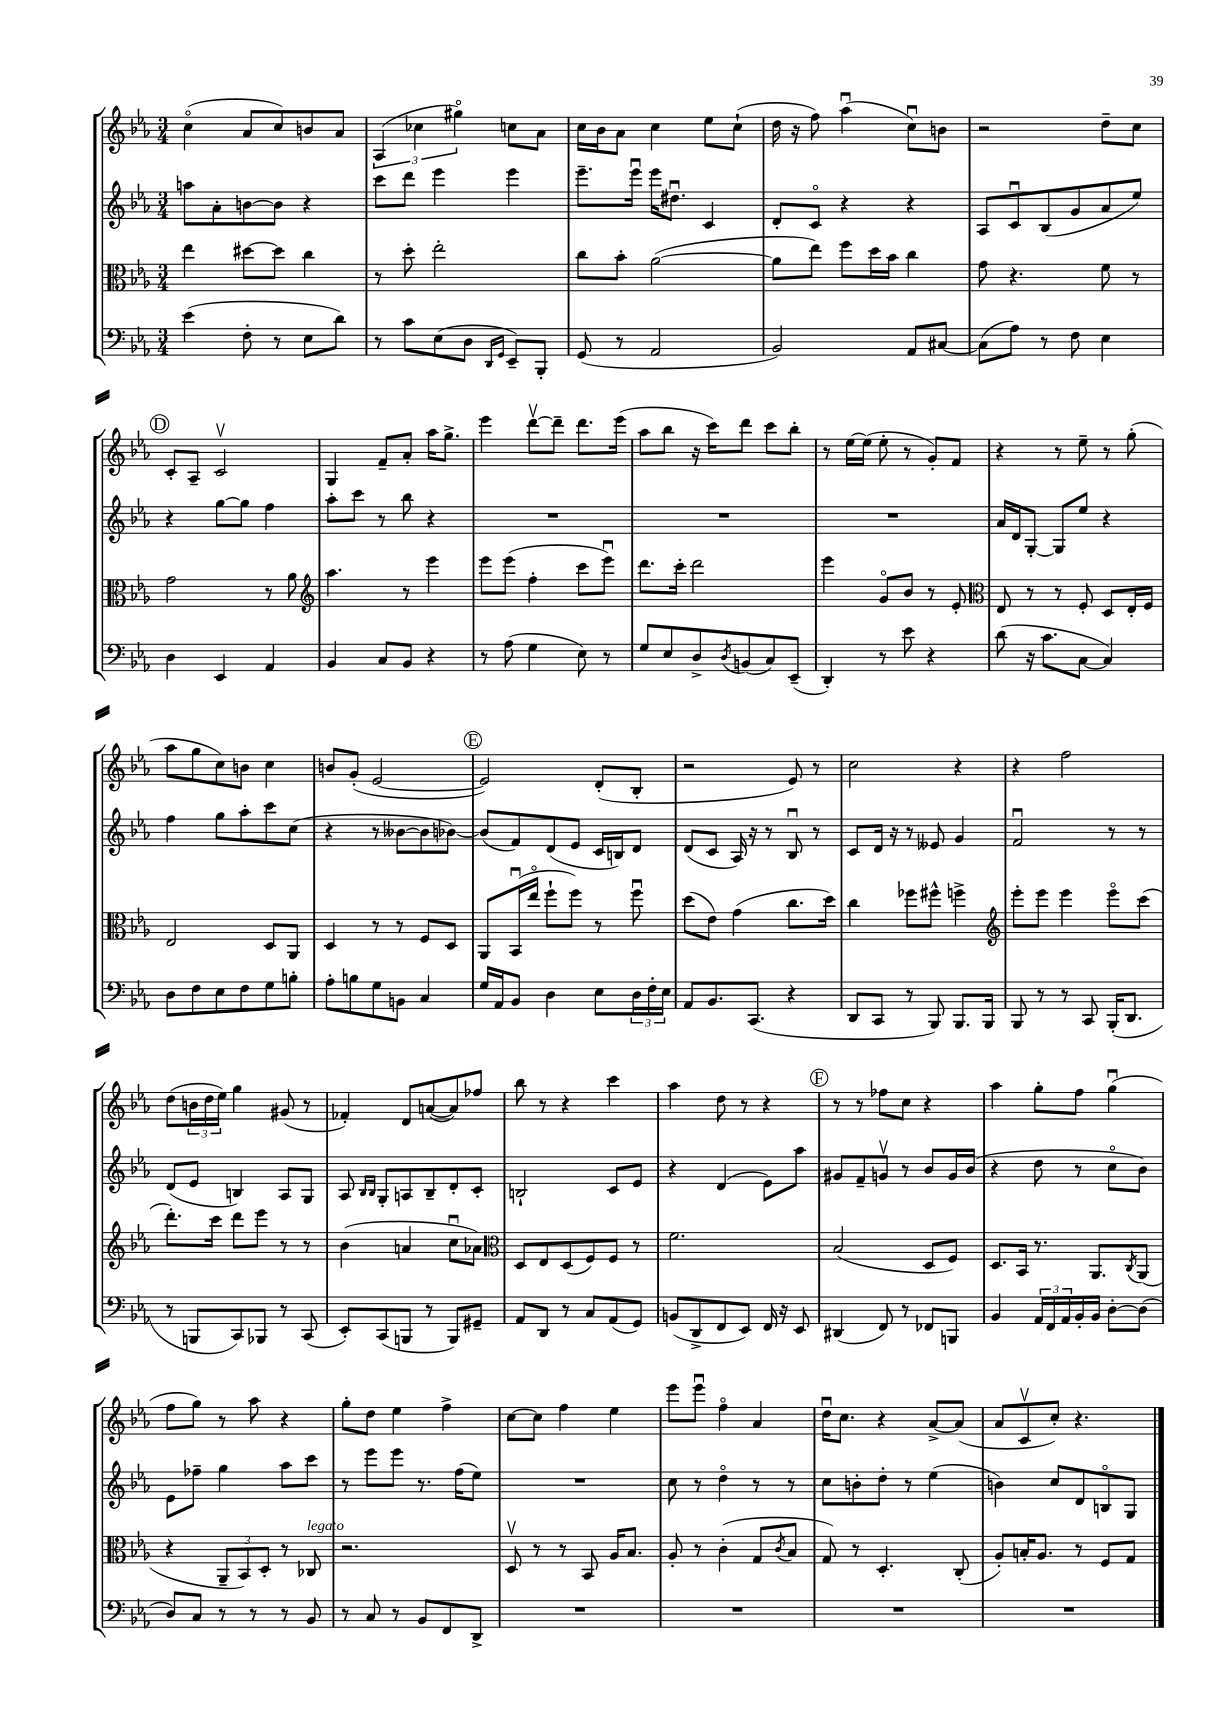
<<
\new StaffGroup <<
\new Staff = "s0" {
    \clef treble \key ees \major \numericTimeSignature \time 3/4
    c''4\flageolet( aes'8 c''8) b'8 aes'8 |
    \tuplet 3/2 { aes4( ces''4 gis''4\flageolet) } c''8 aes'8 |
    c''16 bes'16 aes'8 c''4 ees''8 c''8-!( |
    d''16 r16 f''8) aes''4\downbow( c''8\downbow) b'8 |
    r2 d''8-- c''8 |
    \mark \markup { \circle "D" } c'8-. aes8-- c'2\upbow |
    g4 f'8-- aes'8-. aes''16 g''8.-> |
    ees'''4 d'''8~\upbow d'''8-- d'''8. ees'''16( |
    aes''8 bes''8 r16 c'''16) d'''8 c'''8 bes''8-. |
    r8 ees''16~ ees''16( ees''8-. r8 g'8-.) f'8 |
    r4 r8 ees''8-- r8 g''8-.( |
    aes''8 g''8 c''8) b'8 c''4 |
    b'8 g'8-.( ees'2~ |
    \mark \markup { \circle "E" } ees'2) d'8-.( bes8-. |
    r2 ees'8) r8 |
    c''2 r4 |
    r4 f''2 |
    d''8( \tuplet 3/2 { b'16 d''16 ees''16) } g''4 gis'8( r8 |
    fes'4-.) d'8 a'8~( a'8) fes''8 |
    bes''8 r8 r4 c'''4 |
    aes''4 d''8 r8 r4 |
    \mark \markup { \circle "F" } r8 r8 fes''8 c''8 r4 |
    aes''4 g''8-. f''8 g''4\downbow( |
    f''8 g''8) r8 aes''8 r4 |
    g''8-. d''8 ees''4 f''4-> |
    c''8~ c''8 f''4 ees''4 |
    ees'''8 ees'''8\downbow f''4\flageolet aes'4 |
    d''16\downbow c''8. r4 aes'8~-> aes'8( |
    aes'8 c'8\upbow c''8-.) r4. \bar "|." |
}
\new Staff = "s1" {
    \clef treble \key ees \major \numericTimeSignature \time 3/4
    a''8 aes'8-. b'8~ b'8 r4 |
    c'''8 d'''8 ees'''4 ees'''4 |
    ees'''8.-- ees'''16\downbow ees'''16 dis''8.\downbow c'4 |
    d'8-. c'8\flageolet r4 r4 |
    aes8 c'8\downbow bes8( g'8 aes'8 ees''8) |
    \mark \markup { \circle "D" } r4 g''8~ g''8 f''4 |
    aes''8-. c'''8 r8 bes''8 r4 |
    R2. |
    R2. |
    R2. |
    aes'16 d'16 g8~-. g8 ees''8 r4 |
    f''4 g''8 aes''8-. c'''8 c''8( |
    r4 r8 beses'8~ beses'8 bes'8~) |
    \mark \markup { \circle "E" } bes'8( f'8) d'8( ees'8 c'16 b16) d'8 |
    d'8( c'8 aes16) r16 r8 bes8\downbow r8 |
    c'8 d'16 r16 r8 eeses'8 g'4 |
    f'2\downbow r8 r8 |
    d'8( ees'8 b4) aes8 g8 |
    aes8 \grace { bes16 bes16 } g8-. a8 bes8-- d'8-. c'8-. |
    b2-! c'8 ees'8 |
    r4 d'4( ees'8) aes''8 |
    \mark \markup { \circle "F" } gis'8 f'8-- g'8\upbow r8 bes'8 g'16 bes'16( |
    r4 d''8 r8 c''8\flageolet bes'8) |
    ees'8 fes''8-- g''4 aes''8 c'''8 |
    r8 ees'''8 ees'''8 r8. f''16( ees''8) |
    R2. |
    c''8 r8 d''4\flageolet r8 r8 |
    c''8 b'8-. d''8-. r8 ees''4( |
    b'4) c''8 d'8 b8\flageolet g8 \bar "|." |
}
\new Staff = "s2" {
    \clef alto \key ees \major \numericTimeSignature \time 3/4
    ees''4 dis''8~ dis''8 c''4 |
    r8 d''8-. ees''2-. |
    c''8 bes'8-. aes'2~( |
    aes'8 ees''8) f''8 d''16 bes'16 c''4 |
    g'8 r4. f'8 r8 |
    \mark \markup { \circle "D" } g'2 r8 aes'8 |
    \clef treble aes''4. r8 ees'''4 |
    ees'''8 ees'''8( f''4-. c'''8 ees'''8\downbow) |
    d'''8. c'''16-. d'''2 |
    ees'''4 g'8\flageolet bes'8 r8 ees'8-. |
    \clef alto ees8 r8 r8 f8-. d8 ees16-. f16 |
    ees2 d8 aes,8 |
    d4 r8 r8 f8 d8 |
    \mark \markup { \circle "E" } aes,8 bes,16\downbow( ees''16\flageolet f''8-! f''8) r8 f''8\downbow |
    d''8( ees'8) g'4( c''8. d''16) |
    c''4 fes''8 fis''8-^ f''4-> |
    \clef treble ees'''8-. ees'''8 ees'''4 ees'''8\flageolet c'''8( |
    d'''8.-.) c'''16 d'''8 ees'''8 r8 r8 |
    bes'4( a'4 c''8\downbow aes'8) |
    \clef alto d8 ees8 d8( f8) f8 r8 |
    f'2. |
    \mark \markup { \circle "F" } bes2( d8 f8) |
    d8. bes,16 r8. aes,8. \acciaccatura { c8 } aes,8( |
    r4 \tuplet 3/2 { aes,8-- bes,8) d8-. } r8 ces8^\markup { \italic "legato" } |
    r2. |
    d8\upbow r8 r8 bes,8 aes16 bes8. |
    aes8-. r8 c'4-.( g8 \acciaccatura { c'8 } bes8 |
    g8) r8 d4.-. c8-.( |
    aes8-.) b16-. aes8. r8 f8 g8 \bar "|." |
}
\new Staff = "s3" {
    \clef bass \key ees \major \numericTimeSignature \time 3/4
    ees'4( f8-. r8 ees8 d'8) |
    r8 c'8 ees8( d8 \grace { d,16 g,16 } ees,8--) bes,,8-. |
    g,8( r8 aes,2 |
    bes,2) aes,8 cis8~ |
    cis8( aes8) r8 f8 ees4 |
    \mark \markup { \circle "D" } d4 ees,4 aes,4 |
    bes,4 c8 bes,8 r4 |
    r8 aes8( g4 ees8) r8 |
    g8 ees8 d8-> \acciaccatura { d8 } b,8( c8) ees,8--( |
    d,4-.) r8 ees'8 r4 |
    d'8( r16 c'8. c8~ c4) |
    d8 f8 ees8 f8 g8 b8-. |
    aes8-. b8 g8 b,8 c4 |
    \mark \markup { \circle "E" } g16 aes,16 bes,8 d4 ees8 \tuplet 3/2 { d16 f16-. ees16 } |
    aes,8 bes,8. c,8.( r4 |
    d,8 c,8 r8 bes,,8) bes,,8. bes,,16 |
    bes,,8 r8 r8 c,8 bes,,16-.( d,8. |
    r8 b,,8 c,8) bes,,8 r8 c,8( |
    ees,8-.) c,8( b,,8 r8 b,,8) gis,8-- |
    aes,8 d,8 r8 c8 aes,8( g,8) |
    b,8( d,8-> f,8 ees,8) f,16 r16 ees,8 |
    \mark \markup { \circle "F" } dis,4( f,8) r8 fes,8 b,,8 |
    bes,4 \tuplet 3/2 { aes,16 f,16 aes,16 } bes,16-. bes,16 d8~-. d8( |
    d8) c8 r8 r8 r8 bes,8 |
    r8 c8 r8 bes,8 f,8 d,8-> |
    R2. |
    R2. |
    R2. |
    R2. \bar "|." |
}
>>
>>
\layout { \context { \Score \remove "Bar_number_engraver" } }
